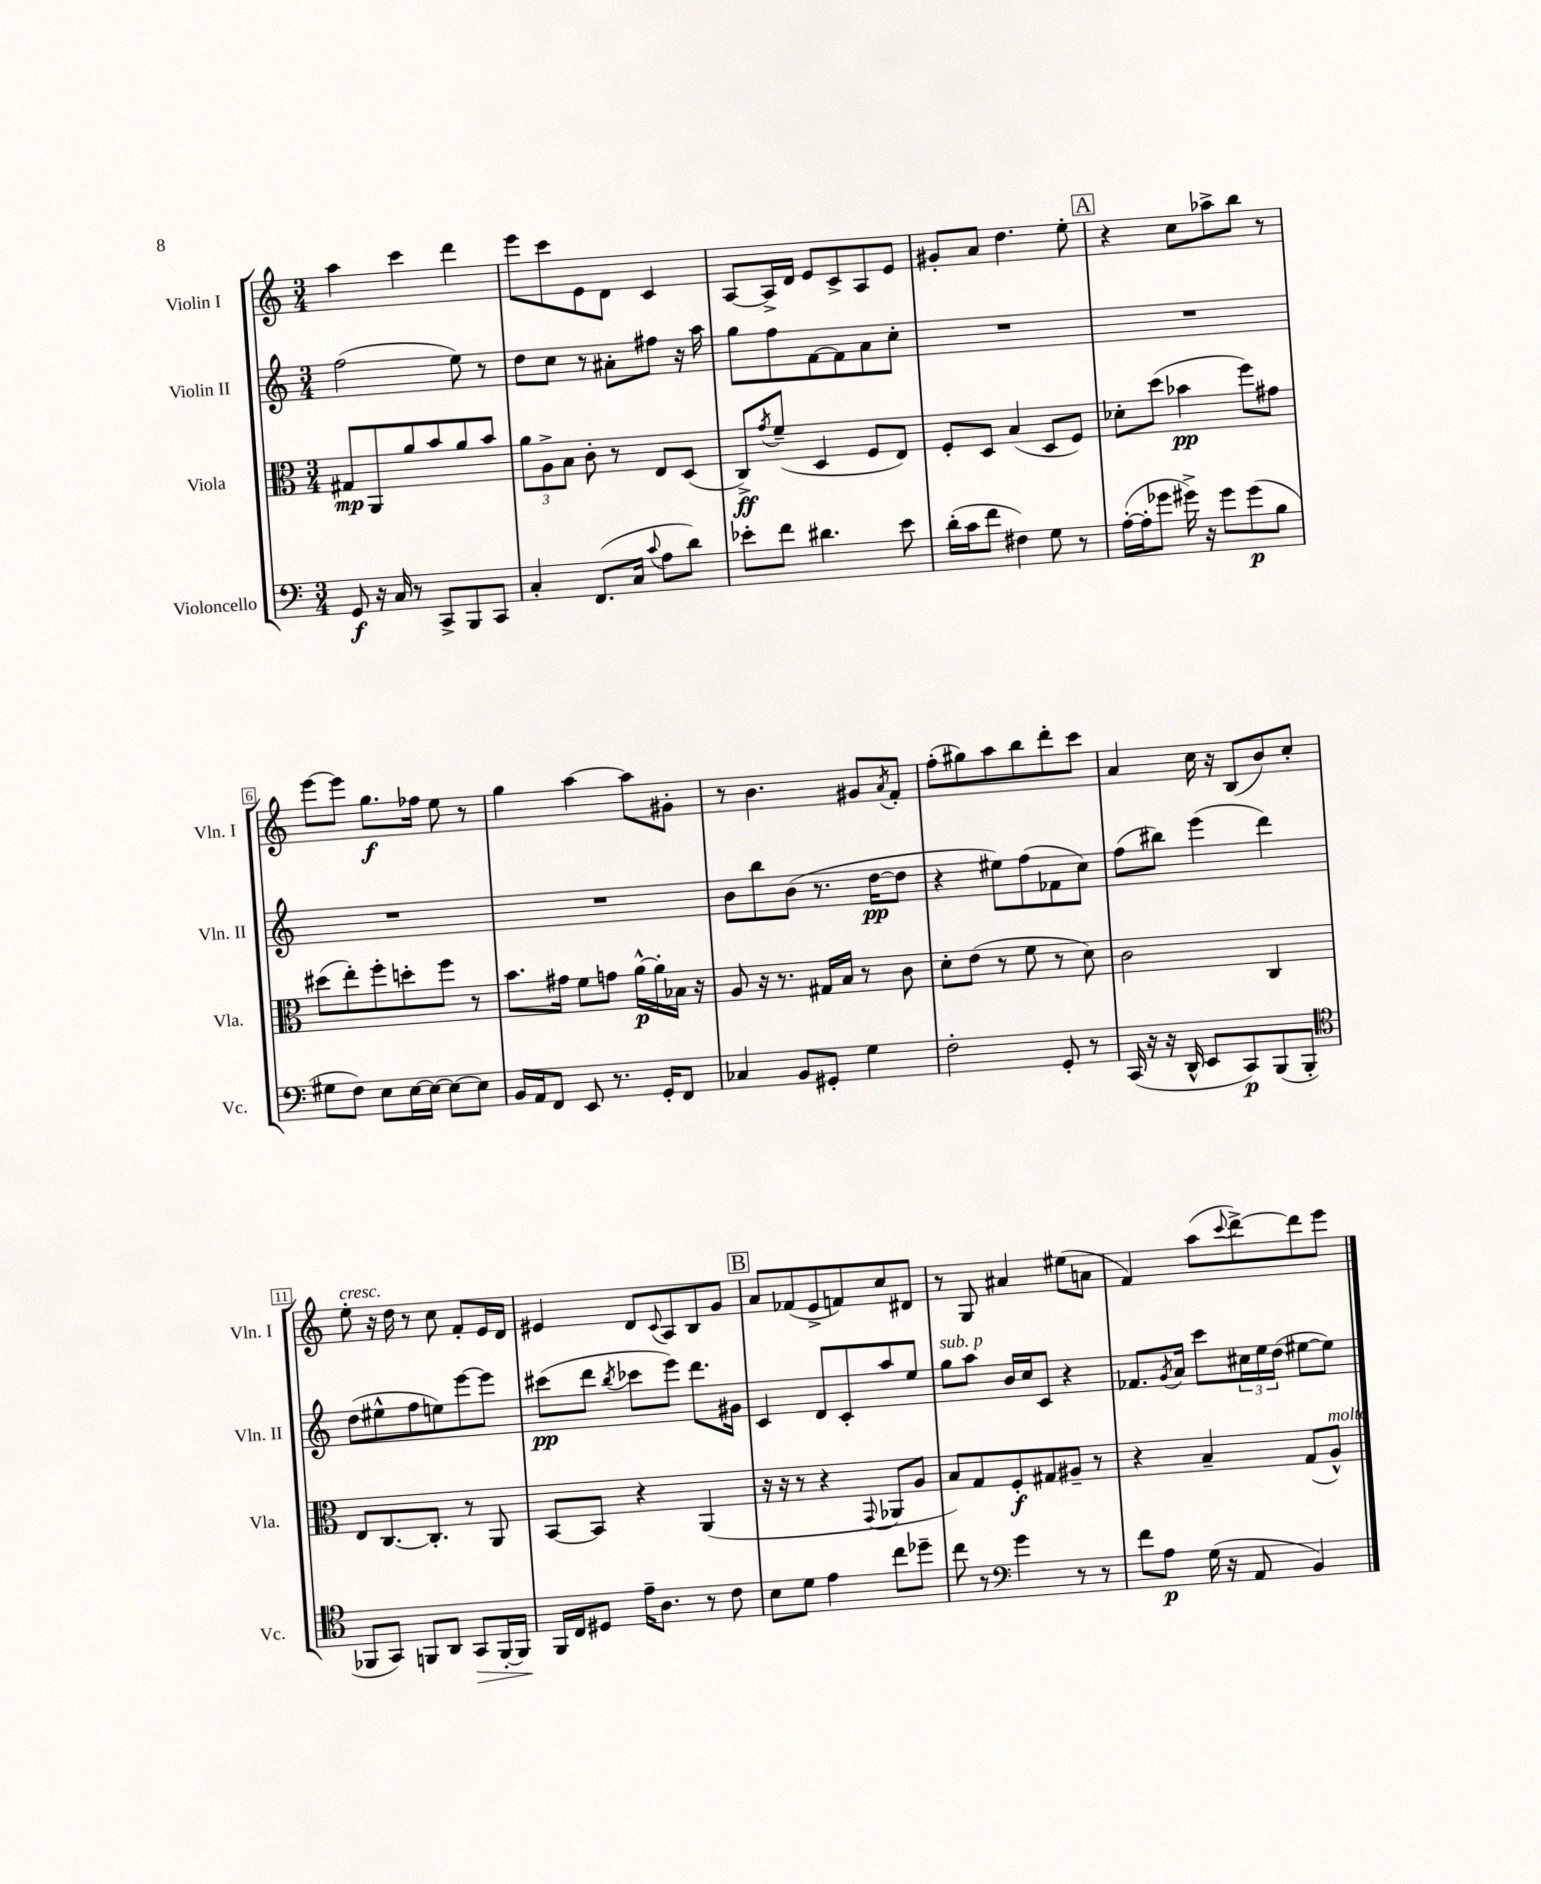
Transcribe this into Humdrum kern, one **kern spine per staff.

**kern	**kern	**kern	**kern
*staff4	*staff3	*staff2	*staff1
*clefF4	*clefC3	*clefG2	*clefG2
*k[]	*k[]	*k[]	*k[]
*M3/4	*M3/4	*M3/4	*M3/4
8GG	8G#	(2ff	4aa
16r	8AA	.	.
16C	.	.	.
8r	8a	.	4ccc
8CC^	8b	.	.
8BBB	8a	8ee)	4ddd
8CC	8b	8r	.
=	=	=	=
4C'	12a	8dd	8eee
.	12A^	.	.
.	.	8cc	8ccc
.	12B	.	.
(8.FF	8c'	8r	8e
.	8r	8a#'	8d
16C	.	.	.
8qqc	.	.	.
8A	8E	8ff#	4c
8d)	(8D	16r	.
.	.	16aa	.
=	=	=	=
8e-'	8C^)	8gg	[8A
.	8qg	.	.
8f	(8f~	8ff	16A^]
.	.	.	16d
4.d#	4D	[8f	8e
.	.	8f]	8c^
.	8F	8a	8A
8e-	8E)	8cc'	8e
=	=	=	=
(16d'	8F'	2.r	8g#'
16c	.	.	.
8f	8D	.	8a
4F#)	(4B	.	4.dd
8G	8D	.	.
8r	8F)	.	8ee'
=	=	=	=
([16A'	8d-'	2.r	4r
16A']	.	.	.
8g-	(8dd	.	.
16g#^)	4b-	.	8cc
16r	.	.	.
8g#	.	.	8aa-^
(8g#	8ff)	.	8bb
8B	8g#	.	8r
=	=	=	=
8G#	(8dd#	2.r	[8eee
8F)	8ee')	.	8eee]
8E	8ff'	.	8.gg
[16E	8dd'	.	.
16E_	.	.	16ff-
8E_	8ff	.	8ee
8E]	8r	.	8r
=	=	=	=
16BB	8.b	2.r	4gg
16AA	.	.	.
8FF	.	.	.
.	16g#	.	.
8EE	8f	.	[4aa
8.r	8g	.	.
.	[16a^^	.	8aa]
16GG'	16a']	.	.
8FF	16B-	.	8g#'
.	16r	.	.
=	=	=	=
4C-	8A	8b	8r
.	16r	8bb	4.b
.	8.r	.	.
8BB	.	(8b	.
8GG#'	16G#	8.r	.
.	16B	.	.
4G	8r	.	8g#
.	.	[16dd	.
.	.	.	8qa
.	8c	8dd]	8f'
=	=	=	=
2F'	8d'	4r	(8ff'
.	(8e	.	8gg#)
.	8r	8ee#)	8aa
.	8f	(8ff	8bb
8GG'	8r	8f-	8ddd'
8r	8d)	8cc)	8ccc
=	=	=	=
(16CC	2c	(8ff	4a
16r	.	.	.
16r	.	8bb#)	.
16DD^^	.	.	.
8EE	.	(4eee	16cc
.	.	.	16r
8CC)	.	.	(8B
(8BBB	4C	4ddd)	8b)
8BBB'	.	.	8cc'
=	=	=	=
*clefC4	*	*	*
8FF-	8E	(8dd	8ee'
8GG)	[8.C	8ee#^^	16r
.	.	.	16dd
8FF	.	8ff	8r
.	8.C']	.	.
8AA	.	8ee)	8cc
8GG	8r	[8eee	8f'
[16FF'	8AA	8eee]	16e
16FF]	.	.	16d
=	=	=	=
16FF	[8BB	(8ccc#	4e#
16C	.	.	.
8D#	8BB]	8ddd	.
.	.	8qbb	.
16e~	4r	8ccc-	8d
8.A	.	.	.
.	.	.	8qqc
.	.	8eee)	8A
8r	(4AA	8.ddd	8B
8c	.	.	8g
.	.	16g#	.
=	=	=	=
8B	16r	4c	8a
.	16r	.	.
8d	8r	.	(8f-
4e	4r	8d	8e^
.	.	8c'	8f)
.	8qqGG	.	.
8cc	8AA-	8aa	8cc
8dd-~	8A	8ee	8d#
=	=	=	=
8cc	8B)	8gg	8r
8r	8G	8aa	8G
*clefF4	*	*	*
4g	8F'	16b	4a#
.	.	16cc	.
.	8G#	8c	.
8r	8A#~	4r	(8ee#
8r	8r	.	8a
=	=	=	=
8f	4r	8.f-	4f)
8A	.	.	.
.	.	8qg	.
.	.	16a	.
(16G	4B~	8ccc	(8aa
16r	.	.	.
.	.	.	8qqccc
8AA	.	24cc#	[8ddd^)
.	.	24ee	.
.	.	(24dd	.
4BB)	(8G	[8ee#	8ddd]
.	8A^^)	8ee#])	8eee
==	==	==	==
*-	*-	*-	*-
